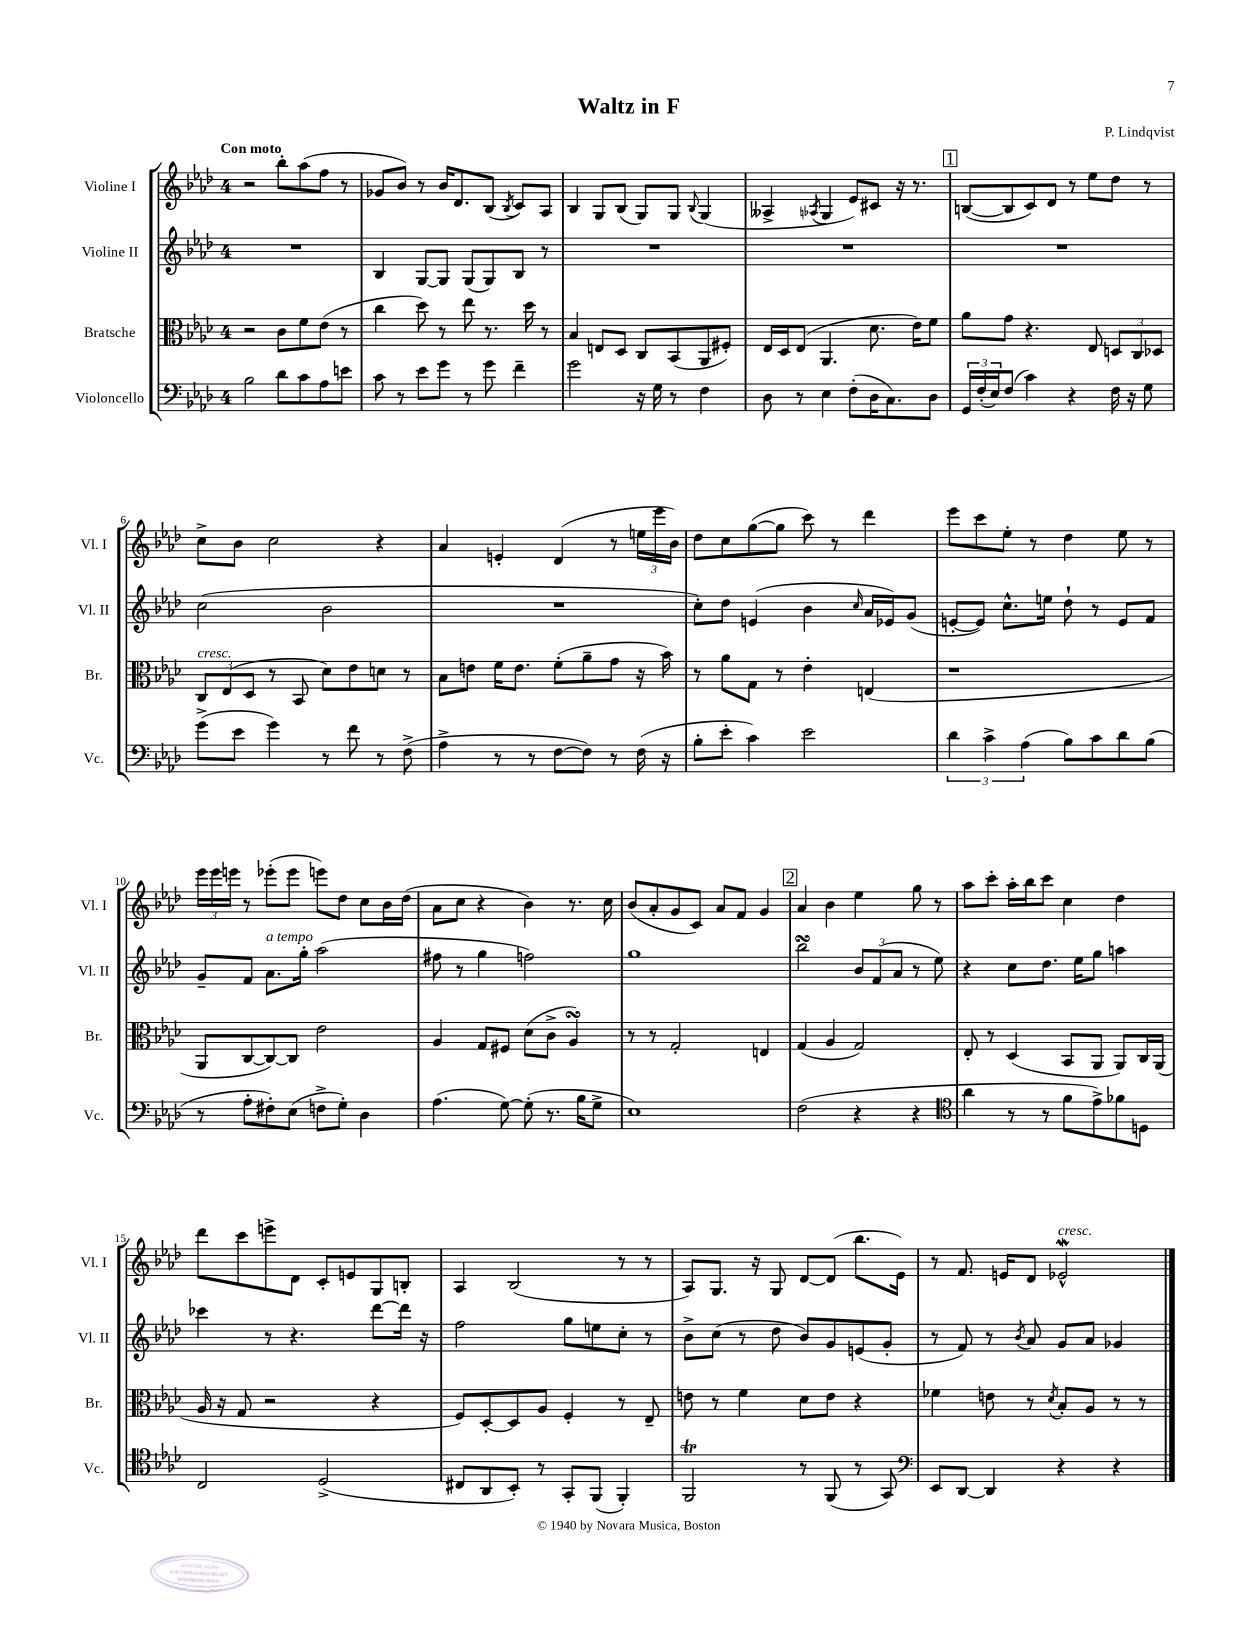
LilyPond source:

\header { title = "Waltz in F" composer = "P. Lindqvist" }
<<
\new StaffGroup <<
\new Staff = "s0" \with { instrumentName = "Violine I" shortInstrumentName = "Vl. I" } {
    \clef treble \key aes \major \once \override Staff.TimeSignature.style = #'single-digit \time 4/4 \tempo "Con moto"
    r2 bes''8-. aes''8( f''8 r8 |
    ges'8 bes'8) r8 bes'16 des'8. bes8( \acciaccatura { bes8 } c'8) aes8 |
    bes4 g8 bes8( g8) g8 \appoggiatura { bes8 } g4( |
    aeses4-> \acciaccatura { aes8 } g4 ees'8) cis'8 r16 r8. |
    \mark \markup { \box "1" } b8~( b8 c'8) des'8 r8 ees''8 des''8 r8 |
    c''8-> bes'8 c''2 r4 |
    aes'4 e'4-. des'4( r8 \tuplet 3/2 { e''16 ees'''16 bes'16) } |
    des''8 c''8 g''8~( g''8 c'''8) r8 des'''4 |
    ees'''8 c'''8 ees''8-. r8 des''4 ees''8 r8 |
    \tuplet 3/2 { ees'''16 ees'''16 e'''16 } r8 ees'''8-.( ees'''8 e'''8) des''8 c''8 bes'16 des''16( |
    aes'8 c''8 r4 bes'4) r8. c''16 |
    bes'8( aes'8-. g'8 c'8) aes'8 f'8 g'4 |
    \mark \markup { \box "2" } aes'4 bes'4 ees''4 g''8 r8 |
    aes''8 c'''8-. aes''16-. bes''16 c'''8 c''4 des''4 |
    des'''8 c'''8 e'''8-> des'8 c'8-. e'8 g8 b8-. |
    aes4 bes2( r8 r8 |
    aes8) g8. r16 g8 des'8~ des'8( bes''8. ees'16) |
    r8 f'8. e'16 des'8 ees'2-^\mordent^\markup { \italic "cresc." } \bar "|." |
}
\new Staff = "s1" \with { instrumentName = "Violine II" shortInstrumentName = "Vl. II" } {
    \clef treble \key aes \major \once \override Staff.TimeSignature.style = #'single-digit \time 4/4
    R1 |
    bes4 g8~ g8 g8( g8) bes8 r8 |
    R1 |
    R1 |
    \mark \markup { \box "1" } R1 |
    c''2( bes'2 |
    R1 |
    c''8-.) des''8 e'4( bes'4 \grace { c''16 } aes'16 ees'16) g'8( |
    e'8~-. e'8) c''8.-^ e''16 des''8-! r8 e'8 f'8 |
    g'8-- f'8 aes'8.^\markup { \italic "a tempo" } g''16-. aes''2( |
    fis''8 r8 g''4 f''2) |
    g''1 |
    \mark \markup { \box "2" } bes''2\turn \tuplet 3/2 { bes'8 f'8( aes'8 } r8 ees''8) |
    r4 c''8 des''8. ees''16 g''8 a''4 |
    ces'''4 r8 r4. des'''8~ des'''16 r16 |
    f''2 g''8 e''8 c''8-. r8 |
    bes'8-> c''8( r8 des''8 bes'8) g'8 e'8( g'8-. |
    r8 f'8) r8 \acciaccatura { bes'8 } aes'8 g'8 aes'8 ges'4 \bar "|." |
}
\new Staff = "s2" \with { instrumentName = "Bratsche" shortInstrumentName = "Br." } {
    \clef alto \key aes \major \once \override Staff.TimeSignature.style = #'single-digit \time 4/4
    r2 c'8 f'8 ees'8( r8 |
    c''4 des''8) r8 ees''8 r8. des''16 r8 |
    bes4 e8 des8 c8 bes,8( aes,8 fis8-.) |
    ees16 des16 ees8( aes,4. des'8. ees'16) f'8 |
    \mark \markup { \box "1" } aes'8 g'8 r4. ees8 \tuplet 3/2 { d8 c8 des8 } |
    \tuplet 3/2 { c8^\markup { \italic "cresc." } ees8( des8 } r8 bes,8 des'8) ees'8 d'8 r8 |
    bes8 e'8 f'16 e'8. f'8-.( aes'8-- g'8 r16 bes'16) |
    r8 aes'8 g8 r8 ees'4-. e4( |
    r1 |
    aes,8 c8~ c8~) c8 ees'2 |
    aes4 g8 fis8 des'8( c'8-> aes4\turn) |
    r8 r8 g2-. e4 |
    \mark \markup { \box "2" } g4( aes4 g2) |
    ees8-. r8 des4( bes,8 aes,8 aes,8) c16 aes,16( |
    aes16 r16 g8 r2 r4 |
    f8) des8~-. des8 aes8 f4-. r8 ees8-- |
    e'8 r8 f'4 des'8 e'8 r4 |
    fes'4 e'8 r8 \acciaccatura { des'8 } bes8-. aes8 r8 r8 \bar "|." |
}
\new Staff = "s3" \with { instrumentName = "Violoncello" shortInstrumentName = "Vc." } {
    \clef bass \key aes \major \once \override Staff.TimeSignature.style = #'single-digit \time 4/4
    bes2 des'8 c'8 aes8 e'8 |
    c'8 r8 ees'8 g'8 r8 g'8 f'4-- |
    g'2 r16 g16 r8 f4 |
    des8 r8 ees4 f8-.( des16 c8.) des8 |
    \mark \markup { \box "1" } \tuplet 3/2 { g,16 f16-.( ees16) } f8( c'4) r4 f16 r16 g8 |
    g'8->( ees'8 g'4) r8 f'8 r8 f8->( |
    aes4-> r8 r8 f8~ f8) r8 f16( r16 |
    bes8-. ees'8-. c'4) ees'2 |
    \tuplet 3/2 { des'4 c'4-> aes4( } bes8) c'8 des'8 bes8( |
    r8 aes8-. fis8-.) ees8( f8-> g8-.) des4 |
    aes4.( g8~) g8-.( r8. bes16 g8-> |
    ees1) |
    \mark \markup { \box "2" } f2( r4 r4 |
    \clef tenor aes'4 r8 r8 f'8 ees'8->) fes'8 d8 |
    c2 des2->( |
    cis8 aes,8 bes,8-.) r8 g,8-. f,8( f,4-.) |
    f,2\trill r8 f,8( r8 g,8) |
    \clef bass ees,8 des,8~ des,4 r4 r4 \bar "|." |
}
>>
>>
